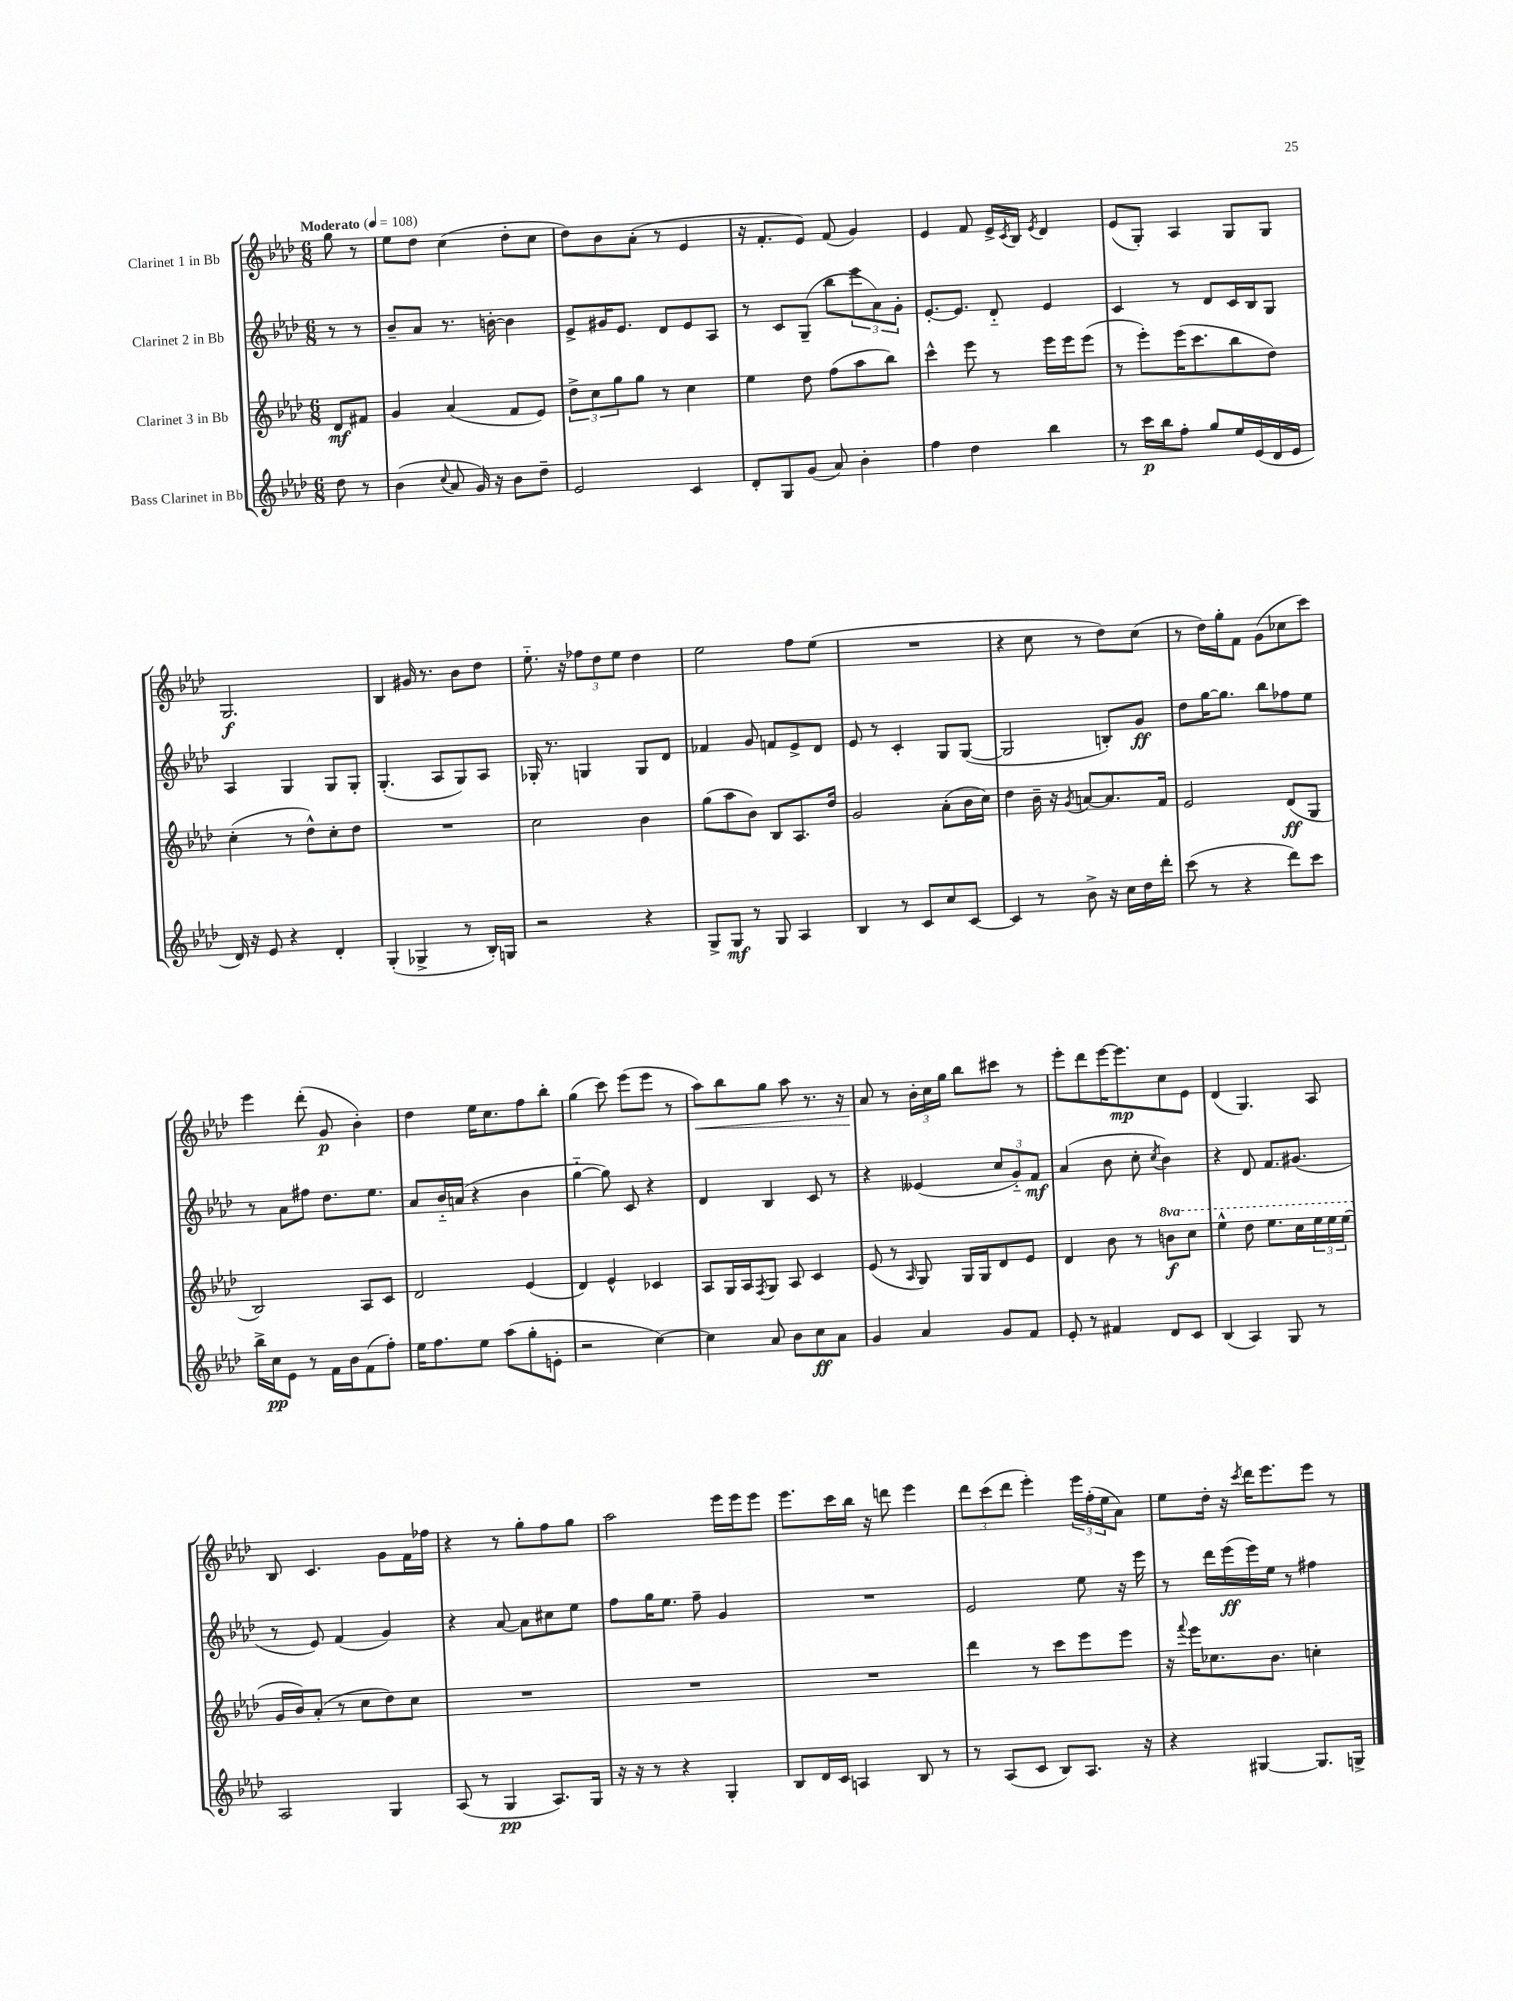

**kern	**dynam	**kern	**dynam	**kern	**dynam	**kern	**dynam
*part4	*part4	*part3	*part3	*part2	*part2	*part1	*part1
*staff4	*staff4	*staff3	*staff3	*staff2	*staff2	*staff1	*staff1
*I"Bass Clarinet in Bb	*	*I"Clarinet 3 in Bb	*	*I"Clarinet 2 in Bb	*	*I"Clarinet 1 in Bb	*
*clefG2	*	*clefG2	*	*clefG2	*	*clefG2	*
*k[b-e-a-d-]	*	*k[b-e-a-d-]	*	*k[b-e-a-d-]	*	*k[b-e-a-d-]	*
*M6/8	*	*M6/8	*	*M6/8	*	*M6/8	*
*MM108	*	*MM108	*	*MM108	*	*MM108	*
=	=	=	=	=	=	=	=
!	!	!	!	!	!	!LO:TX:a:B:t=Moderato	!
8dd-\	.	8d-/L	mf	8r	.	8gg\	.
8r	.	8f#X/J	.	8r	.	8r	.
=1	=1	=1	=1	=1	=1	=1	=1
(4b-\	.	4g/	.	8b-~/L	.	8ee-\L	.
.	.	.	.	8a-/J	.	8dd-\J	.
8qqcc/	.	.	.	.	.	.	.
8a-/	.	(4a-/	.	8.r	.	(4cc\	.
16g/)	.	.	.	.	.	.	.
16r	.	.	.	[16bn'\	.	.	.
8b-\L	.	8f/L	.	4b\]	.	8dd-'\L	.
8dd-~\J	.	8e-/J)	.	.	.	8cc\J	.
=2	=2	=2	=2	=2	=2	=2	=2
2e-/	.	12dd-^\L	.	8e-^/L	.	8dd-\L)	.
.	.	12cc\	.	.	.	.	.
.	.	.	.	16g#X/K	.	8b-\	.
.	.	12gg\	.	.	.	.	.
.	.	.	.	8.e-/J	.	.	.
.	.	8gg\J	.	.	.	(8a-'\J	.
.	.	8r	.	8d-/L	.	8r	.
4c/	.	4cc\	.	8e-/	.	4e-/	.
.	.	.	.	8A-/J	.	.	.
=3	=3	=3	=3	=3	=3	=3	=3
8d-'/L	.	4ee-\	.	8r	.	16r	.
.	.	.	.	.	.	8.f'/L	.
8G/	.	.	.	8c/L	.	.	.
(8g/J	.	8dd-\	.	(8G~/J	.	8e-/J)	.
8a-/)	.	(8ff\L	.	8bb-\L	.	(8f/	.
4b-'\	.	8aa-\	.	12eee-\	.	4g/)	.
.	.	.	.	12a-\)	.	.	.
.	.	8bb-\J)	.	.	.	.	.
.	.	.	.	12g'\J	.	.	.
=4	=4	=4	=4	=4	=4	=4	=4
4ff\	.	4ccc^^\	.	[8.e-'/L	.	4e-/	.
.	.	.	.	8.e-/J]	.	.	.
4dd-\	.	8eee-\	.	.	.	8f/	.
.	.	8r	.	8d-/	.	16e-^/LL	.
.	.	.	.	.	.	8qc/	.
.	.	.	.	.	.	16B-/JJ	.
.	.	.	.	.	.	8qe-/	.
4bb-\	.	16eee-\LL	.	4e-/	.	4d-/	.
.	.	16eee-\J	.	.	.	.	.
.	.	(8eee-\J	.	.	.	.	.
=5	=5	=5	=5	=5	=5	=5	=5
8r	.	8r	.	4c/	.	(8e-/L	.
16ccc\LL	p	8eee-'\L)	.	.	.	8G'/J)	.
16bb-\J	.	.	.	.	.	.	.
8ff'\J	.	(16eee-\K	.	8r	.	4A-/	.
.	.	8.ccc\	.	.	.	.	.
8gg/L	.	.	.	8d-/L	.	.	.
16ee-/L	.	8bb-\	.	16c/L	.	8G/L	.
(16e-/	.	.	.	16B-/J	.	.	.
16d-/	.	8dd-\J)	.	8G/J	.	8G/J	.
16e-/JJ	.	.	.	.	.	.	.
!!LO:LB:g=z
=6	=6	=6	=6	=6	=6	=6	=6
16d-/)	.	(4cc'\	.	4A-/	.	2.G/	f
16r	.	.	.	.	.	.	.
8e-/	.	.	.	.	.	.	.
4r	.	8r	.	4G/	.	.	.
.	.	8dd-^^\L)	.	.	.	.	.
4d-'/	.	8cc'\	.	8G/L	.	.	.
.	.	8dd-\J	.	8G'/J	.	.	.
=7	=7	=7	=7	=7	=7	=7	=7
(4G'/	.	2.r	.	(4.G'/	.	4B-/	.
4G-X^/	.	.	.	.	.	16g#X/	.
.	.	.	.	.	.	8.r	.
.	.	.	.	8A-/L	.	.	.
8r	.	.	.	8G/)	.	8b-\L	.
16B-'/LL)	.	.	.	8A-/J	.	8dd-\J	.
16Gn/JJ	.	.	.	.	.	.	.
=8	=8	=8	=8	=8	=8	=8	=8
2r	.	2cc\	.	16G-X'/	.	8.ee-\	.
.	.	.	.	8.r	.	.	.
.	.	.	.	.	.	16r	.
.	.	.	.	4Gn/	.	12ff-X\L	.
.	.	.	.	.	.	12dd-\	.
.	.	.	.	.	.	12ee-\J	.
4r	.	4b-\	.	8G/L	.	4dd-\	.
.	.	.	.	8d-/J	.	.	.
=9	=9	=9	=9	=9	=9	=9	=9
8G^/L	.	(8gg\L	.	4f-X/	.	2ee-\	.
8G/J	mf	8aa-\	.	.	.	.	.
8r	.	8b-\J)	.	8g/	.	.	.
8G/	.	8B-/L	.	8fn/L	.	.	.
4A-/	.	8.A-/	.	8e-^/	.	8ff\L	.
.	.	.	.	8d-/J	.	(8ee-\J	.
.	.	16dd-/Jk	.	.	.	.	.
=10	=10	=10	=10	=10	=10	=10	=10
4B-/	.	2g/	.	8e-/	.	2.r	.
.	.	.	.	8r	.	.	.
8r	.	.	.	4c'/	.	.	.
8c/L	.	.	.	.	.	.	.
8cc/	.	(8a-'\L	.	8G/L	.	.	.
[8c/J	.	16b-\L	.	([8G/J	.	.	.
.	.	16cc\JJ)	.	.	.	.	.
=11	=11	=11	=11	=11	=11	=11	=11
4c/]	.	4dd-\	.	2G/]	.	4r	.
8r	.	16b-~\	.	.	.	8cc\	.
.	.	16r	.	.	.	.	.
.	.	8qg/	.	.	.	.	.
8b-^\	.	[8an/L	.	.	.	8r	.
16r	.	8.a/]	.	8Bn'/L)	.	8dd-\L)	.
16cc\LL	.	.	.	.	.	.	.
16dd-\	.	.	.	8g/J	ff	(8cc\J	.
16ddd-'\JJ	.	16f/Jk	.	.	.	.	.
=12	=12	=12	=12	=12	=12	=12	=12
(8ccc\	.	2e-/	.	8dd-\L	.	8r	.
8r	.	.	.	[16gg\K	.	16dd-\LL)	.
.	.	.	.	8.gg\J]	.	16gg'\J	.
4r	.	.	.	.	.	8f\J	.
.	.	.	.	8bb-\L	.	(8g\L	.
8ddd-\L)	.	(8d-/L	ff	8ff-X\	.	8cc-X\	.
8ccc\J	.	8G/J	.	8ee-\J	.	8ccc\J)	.
!!LO:LB:g=z
=13	=13	=13	=13	=13	=13	=13	=13
16bb-^\LL	.	2B-/)	.	8r	.	4eee-\	.
16cc\J	pp	.	.	.	.	.	.
8e-\J	.	.	.	8a-\L	.	.	.
8r	.	.	.	8ff#X\J	.	(8ddd-'\	.
16f\LL	.	.	.	8.dd-\L	.	8g/	p
16b-\J	.	.	.	.	.	.	.
(8f\	.	8A-/L	.	.	.	4b-'\)	.
.	.	.	.	8.ee-\J	.	.	.
8ff'\J)	.	8c/J	.	.	.	.	.
=14	=14	=14	=14	=14	=14	=14	=14
16ee-\KL	.	2d-/	.	8a-/L	.	4dd-\	.
8.ff\	.	.	.	.	.	.	.
.	.	.	.	16b-/L	.	.	.
.	.	.	.	(16an/JJ	.	.	.
8ee-\J	.	.	.	4r	.	16ee-\KL	.
.	.	.	.	.	.	8.cc\	.
(8aa-\L	.	.	.	.	.	.	.
8gg'\	.	(4e-/	.	4b-\	.	8ff\	.
8en'\J	.	.	.	.	.	8bb-'\J	.
=15	=15	=15	=15	=15	=15	=15	=15
2r	.	4d-/)	.	[4gg\	.	(4gg\	.
.	.	4e-^^/	.	8gg\])	.	8ccc\)	.
.	.	.	.	8c/	.	(8eee-\L	.
[4cc\)	.	4c-X/	.	4r	.	8eee-\J	.
.	.	.	.	.	.	8r	.
=16	=16	=16	=16	=16	=16	=16	=16
!	!	!	!	!	!	!	!LO:HP:b
4cc\]	.	8A-/L	.	4d-/	.	8aa-\L)	<
.	.	16G/L	.	.	.	8bb-\	.
.	.	16A-/J	.	.	.	.	.
.	.	8qF/	.	.	.	.	.
8a-/	.	8G/J	.	4B-/	.	8gg\J	.
8b-\L	.	8A-/	.	.	.	8aa-\	.
8cc\	ff	4c/	.	8c/	.	8.r	.
8a-\J	.	.	.	8r	.	.	.
.	.	.	.	.	.	16r	.
=17	=17	=17	=17	=17	=17	=17	=17
4g/	.	(8e-/	.	4r	.	8a-/	.
.	.	8r	.	.	.	8r	[
.	.	16qqA-/	.	.	.	.	.
4a-/	.	8G/)	.	(4e--X/	.	24b-'\LL	.
.	.	.	.	.	.	24cc\	.
.	.	.	.	.	.	24gg\JJ	.
.	.	16G/LL	.	.	.	8bb-\L	.
.	.	16G/J	.	.	.	.	.
8g/L	.	8d-/	.	12cc/L	.	8ccc#X\J	.
.	.	.	.	12g/)	.	.	.
8f/J	.	8e-/J	.	.	.	8r	.
.	.	.	.	12f/J	mf	.	.
=18	=18	=18	=18	=18	=18	=18	=18
8e-'/	.	4d-/	.	(4a-/	.	8eee-'\L	.
8r	.	.	.	.	.	8ddd-\	.
4f#X/	.	8b-\	.	8b-\	.	[16eee-\K	.
.	.	.	.	.	.	8.eee-\]	mp
.	.	8r	.	8cc'\	.	.	.
.	.	.	.	8qcc/	.	.	.
*	*	*8va	*	*	*	*	*
8d-/L	.	8bbn\L	f	4b-\)	.	8cc\	.
8c/J	.	8ccc\J	.	.	.	8e-\J	.
=19	=19	=19	=19	=19	=19	=19	=19
(4B-/	.	4eee-^^\	.	4r	.	(4d-/	.
4A-/)	.	8ddd-\	.	8d-/	.	4.G/)	.
.	.	8.eee-\L	.	8.f/L	.	.	.
8G/	.	.	.	.	.	.	.
.	.	16ccc\L	.	(8.g#X/J	.	.	.
8r	.	24eee-\	.	.	.	8A-/	.
.	.	24eee-\	.	.	.	.	.
.	.	(24eee-\JJ	.	.	.	.	.
!!LO:LB:g=z
=20	=20	=20	=20	=20	=20	=20	=20
*	*	*X8va	*	*	*	*	*
2A-/	.	16g/LL	.	8r	.	8B-/	.
.	.	16b-/J)	.	.	.	.	.
.	.	(8a-'/J	.	8e-/)	.	4.c/	.
.	.	8r	.	(4f/	.	.	.
.	.	8cc\L	.	.	.	.	.
4G/	.	8dd-\)	.	4g/)	.	8g\L	.
.	.	8cc\J	.	.	.	16f\L	.
.	.	.	.	.	.	16ff-X\JJ	.
=21	=21	=21	=21	=21	=21	=21	=21
(8A-/	.	2.r	.	4r	.	4r	.
8r	.	.	.	.	.	.	.
4G/	pp	.	.	[8a-/	.	8r	.
.	.	.	.	8a-\L]	.	8gg'\L	.
8.A-/L)	.	.	.	8cc#X\	.	8ff\	.
.	.	.	.	8ee-\J	.	8gg\J	.
16G/Jk	.	.	.	.	.	.	.
=22	=22	=22	=22	=22	=22	=22	=22
16r	.	2.r	.	8ff\L	.	2aa-\	.
16r	.	.	.	.	.	.	.
8r	.	.	.	16gg\K	.	.	.
.	.	.	.	8.ee-\J	.	.	.
4r	.	.	.	.	.	.	.
.	.	.	.	8ff~\	.	.	.
4G'/	.	.	.	4g/	.	16eee-\LL	.
.	.	.	.	.	.	16eee-\J	.
.	.	.	.	.	.	8eee-\J	.
=23	=23	=23	=23	=23	=23	=23	=23
8B-/L	.	2.r	.	2.r	.	8.eee-\L	.
16d-/L	.	.	.	.	.	.	.
16c/JJ	.	.	.	.	.	16ccc\L	.
4An/	.	.	.	.	.	16bb-\JJ	.
.	.	.	.	.	.	16r	.
.	.	.	.	.	.	8dddn\	.
8B-/	.	.	.	.	.	4eee-\	.
8r	.	.	.	.	.	.	.
=24	=24	=24	=24	=24	=24	=24	=24
8r	.	4ddd-\	.	2e-/	.	12ddd-\L	.
.	.	.	.	.	.	(12ccc\	.
(8A-/L	.	.	.	.	.	.	.
.	.	.	.	.	.	12ddd-\J	.
8c/J	.	8r	.	.	.	4eee-'\)	.
8B-/L)	.	8ccc\L	.	.	.	.	.
8.A-/J	.	8eee-\	.	8ee-\	.	24eee-\LL	.
.	.	.	.	.	.	(24ff'\	.
.	.	.	.	.	.	24ee-\J	.
.	.	8eee-\J	.	16r	.	8a-\J)	.
16r	.	.	.	16eee-\	.	.	.
=25	=25	=25	=25	=25	=25	=25	=25
4r	.	16r	.	8r	.	8ee-\L	.
.	.	8qqfff/	.	.	.	.	.
.	.	16eee-\KL	.	.	.	.	.
.	.	8.cc-X\	.	16ddd-\LL	.	16dd-'\Jk	.
.	.	.	.	(16eee-\	ff	16r	.
.	.	.	.	.	.	8qccc/	.
[4G#X/	.	.	.	16eee-\)	.	16ddd-\KL	.
.	.	8.b-\J	.	16ee-\JJ	.	8.eee-\	.
.	.	.	.	8r	.	.	.
8.G#/L]	.	4ccn'\	.	4ff#X\	.	8eee-\J	.
.	.	.	.	.	.	8r	.
16Gn^/Jk	.	.	.	.	.	.	.
==	==	==	==	==	==	==	==
*-	*-	*-	*-	*-	*-	*-	*-
